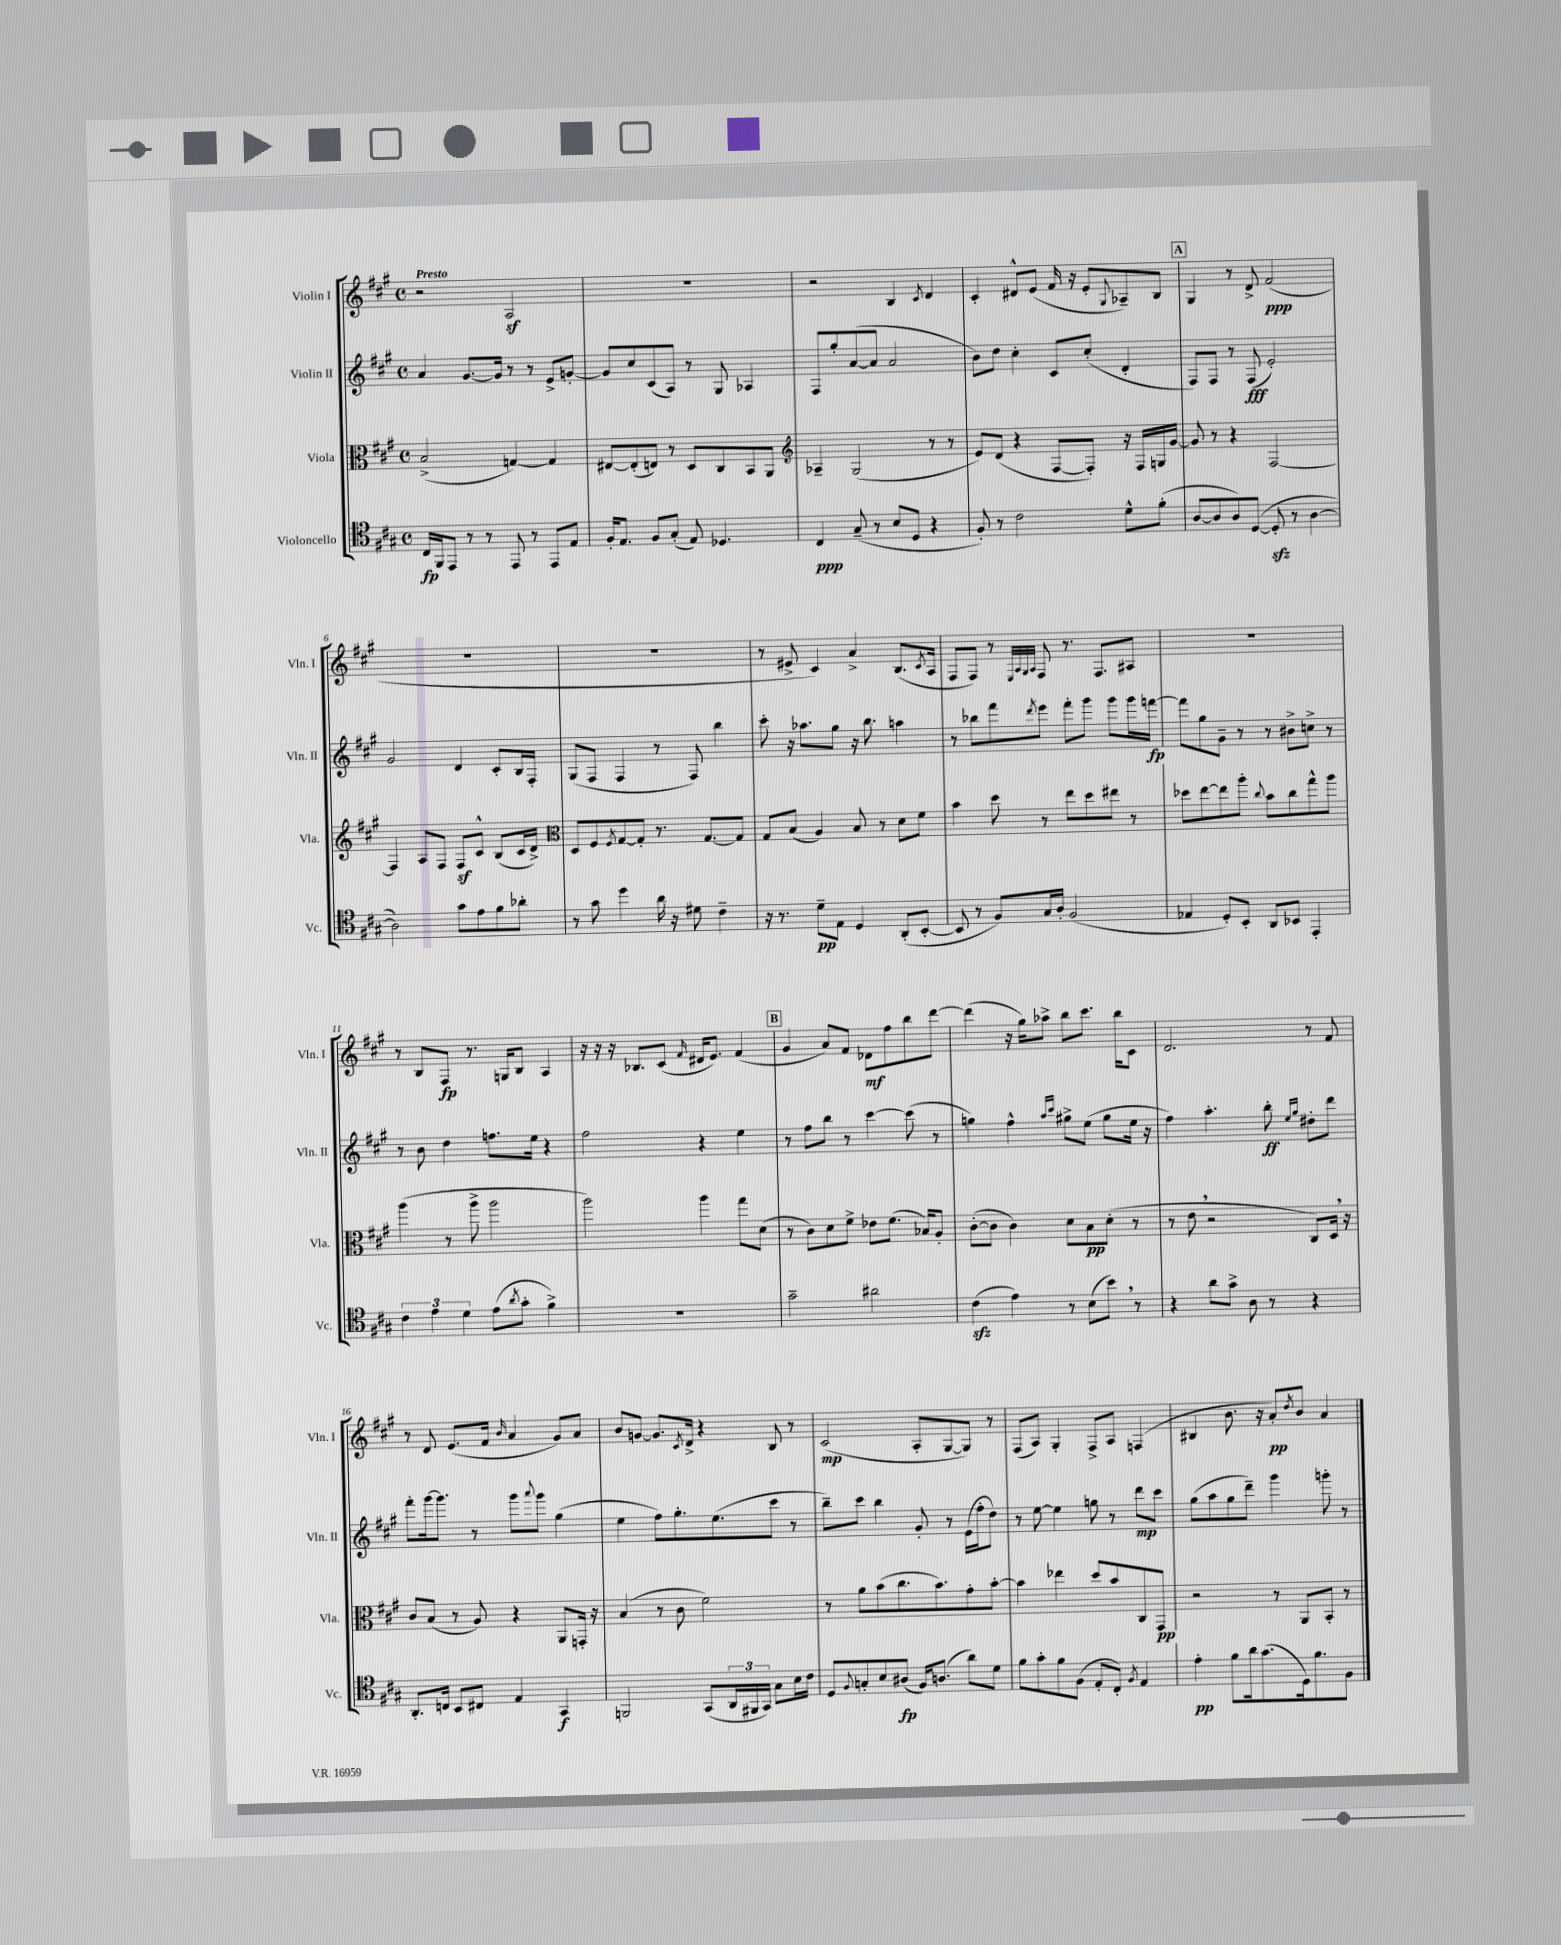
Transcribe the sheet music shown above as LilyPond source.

<<
\new StaffGroup <<
\new Staff = "s0" \with { instrumentName = "Violin I" shortInstrumentName = "Vln. I" } {
    \clef treble \key a \major \defaultTimeSignature \time 4/4 \tempo "Presto"
    r2 a2\sf |
    R1 |
    r2 b4 \acciaccatura { cis'8 } d'4 |
    cis'4-. dis'8-^ e'8( fis'16 r16 e'8-. \appoggiatura { gis8 } aes8--) b8 |
    \mark \markup { \box "A" } gis4 r8 d'8-> fis'2\ppp( |
    R1 |
    R1 |
    r8 eis'8-> cis'4) a'4-> b8.( \acciaccatura { cis'8 } a16 |
    fis8 fis8) r8 \grace { e32 a32 gis32 a32 } fis8 r8. fis8. ais8 |
    R1 |
    r8 b8 fis8\fp r8. g16 b8 a4 |
    r16 r16 r16 bes8. cis'8( \grace { fis'16 } dis'16 e'8.) fis'4( |
    \mark \markup { \box "B" } gis'4 a'8) fis'8 des'8\mf fis''8 b''8 d'''8~ |
    d'''4( r16 gis''16) aes''8-> b''8 cis'''8. b''16 cis'8 |
    d'2. r8 fis'8 |
    r8 d'8 e'8.( fis'16 \grace { b'16 } a'4 gis'8) a'8 |
    b'8 g'8~ g'8. \acciaccatura { cis'8 } d'16-> r4 b8 r8 |
    cis'2\mp( a8-. gis8~ gis8) r8 |
    fis8( a8) gis4-. fis8-> a8 f4( |
    bis4 b'8. r16 a'8-.\pp) \acciaccatura { d''8 } b'8 a'4 \bar "|." |
}
\new Staff = "s1" \with { instrumentName = "Violin II" shortInstrumentName = "Vln. II" } {
    \clef treble \key a \major \defaultTimeSignature \time 4/4
    a'4 gis'8.~ gis'16 r8 r8 e'8-> g'8~-. |
    g'8 cis''8 cis'8( a8) r8 gis8 aes4 |
    fis8 gis''8-. a'8~( a'8 a'2 |
    b'8) d''8 cis''4-. cis'8 cis''8-.( d'4-. |
    \mark \markup { \box "A" } fis8) fis8 r8 fis8\fff( e'2-.) |
    gis'2 d'4 cis'8-. b16 fis16-. |
    gis8( fis8 fis4 r8 fis8) b''4 |
    cis'''8-. r16 aes''8. gis''8 r16 b''8. a''4 |
    r8 bes''8 fis'''8 \acciaccatura { d'''8 } e'''8 fis'''8-. gis'''8 gis'''8 gis'''16 f'''16~\fp |
    f'''8 gis''8 gis'8-- r8 r8 bis'8-> c''8-> r8 |
    r8 b'8 d''4 f''8. e''16 r4 |
    fis''2 r4 e''4 |
    \mark \markup { \box "B" } r8 fis''8 b''8 r8 cis'''4~ cis'''8( r8 |
    g''4) fis''4-^ \grace { a''16 cis'''16 } gis''8-> e''8( gis''8 e''16 r16 |
    fis''4) a''4.-. b''8-.\ff \grace { e''16 gis''16 } dis''8-. d'''8 |
    fis'''8-. gis'''16~ gis'''8. r8 gis'''8 \appoggiatura { a'''8 } gis'''8 gis''4( |
    e''4 fis''8) gis''8.-. e''8.( cis'''8 r8 |
    b''8--) cis'''8 b''4 gis'8-. r8 e'16( fis''16-. d''8) |
    r8 e''8~ e''4 g''8 r8 d'''8\mp cis'''8 |
    gis''8( a''8 gis''8 d'''8--) gis'''4 g'''8-. r8 \bar "|." |
}
\new Staff = "s2" \with { instrumentName = "Viola" shortInstrumentName = "Vla." } {
    \clef alto \key a \major \defaultTimeSignature \time 4/4
    b2->( g4~) g4 |
    eis8~ eis8-.( e8) r8 d8 cis8 b,8 a,8 |
    \clef treble aes4-- gis2( r8 r8 |
    e'8) d'8( r4 fis8~ fis8-.) r16 fis16 g16 gis'16~ |
    \mark \markup { \box "A" } gis'8 r8 r4 fis2~ |
    fis4 a8 fis8 fis8\sf cis'8-^ b8( cis'16 d'16->) |
    \clef alto d8 fis8 \acciaccatura { fis8 } gis8~ gis8-. r8. gis8.~ gis8 |
    gis8 b8( a4) b8 r8 d'8 fis'8 |
    b'4 d''8 r8 e''8 d''8 eis''8 r8 |
    des''8 e''8~ e''8 a''8-. \appoggiatura { cis''8 } b'8 cis''8 gis''8-^ a''8 |
    a''4( r8 a''8-> a''2 |
    a''2) a''4 gis''8 d'8( |
    \mark \markup { \box "B" } r8 cis'8) d'8 fis'8-> ees'8 fis'8.( bes16) a8-. |
    cis'8~-.( cis'8 cis'4) d'8 b8\pp d'8-.( r8 |
    r8 e'8 \breathe r2 cis8) d16 \breathe r16 |
    cis'8 b8( r8 a8) r4 a,8 g,16-. r16 |
    b4( r8 cis'8 fis'2) |
    r8 a'8 b'8( cis''8. b'8.) gis'8-. b'8~-. |
    b'4 ees''4 d''8 b'8 cis8 gis,8\pp |
    r2 r8 a,8 b,8-. r8 \bar "|." |
}
\new Staff = "s3" \with { instrumentName = "Violoncello" shortInstrumentName = "Vc." } {
    \clef tenor \key a \major \defaultTimeSignature \time 4/4
    cis16\fp fis,16 e,8 r8 r8 e,8 r8 e,8 e8 |
    fis16-. e8. fis8 gis8-.( e8) des4. |
    cis4\ppp gis8--( r8 b8 d8 r4 |
    fis8-.) r8 cis'2 d'8-^ fis'8-.( |
    \mark \markup { \box "A" } a8~ a8 a8) d8~( d8-.\sfz r8 a4~ |
    a2) gis'8 e'8 fis'8 aes'8-. |
    r8 gis'8 d''4 a'16 r16 dis'8 cis'4-- |
    r16 r8. d'8--\pp e8 d4 a,8-.( b,8~-. |
    b,8 r8 fis8) gis16 a16-. fis2( |
    ees4 d8-.) b,8-. a,8 bes,8 e,4-. |
    \tuplet 3/2 { cis'4 e'4 d'4 } e'8( \acciaccatura { a'8 } gis'8-. fis'4->) |
    R1 |
    \mark \markup { \box "B" } gis'2-- ais'2 |
    cis'4\sfz( e'4) r8 b8( b'8) \breathe r8 |
    r4 a'8 gis'8-> a8 r8 r4 |
    a,8.-. c16 b,8 cis8 e4 gis,4\f |
    f,2 gis,8( \tuplet 3/2 { a,16 fis,16 gis,16) } gis8 b16 cis'16 |
    d8 \appoggiatura { fis8 } g8-. b8 ais8\fp( fis16) a8.( a'8) d'8 |
    fis'8 gis'8-. fis'8 fis8( e8-. cis8-.) \acciaccatura { fis8 } e4 |
    e'4-.\pp fis'8 a'16 gis'8.( d16) fis'8. fis8 \bar "|." |
}
>>
>>
